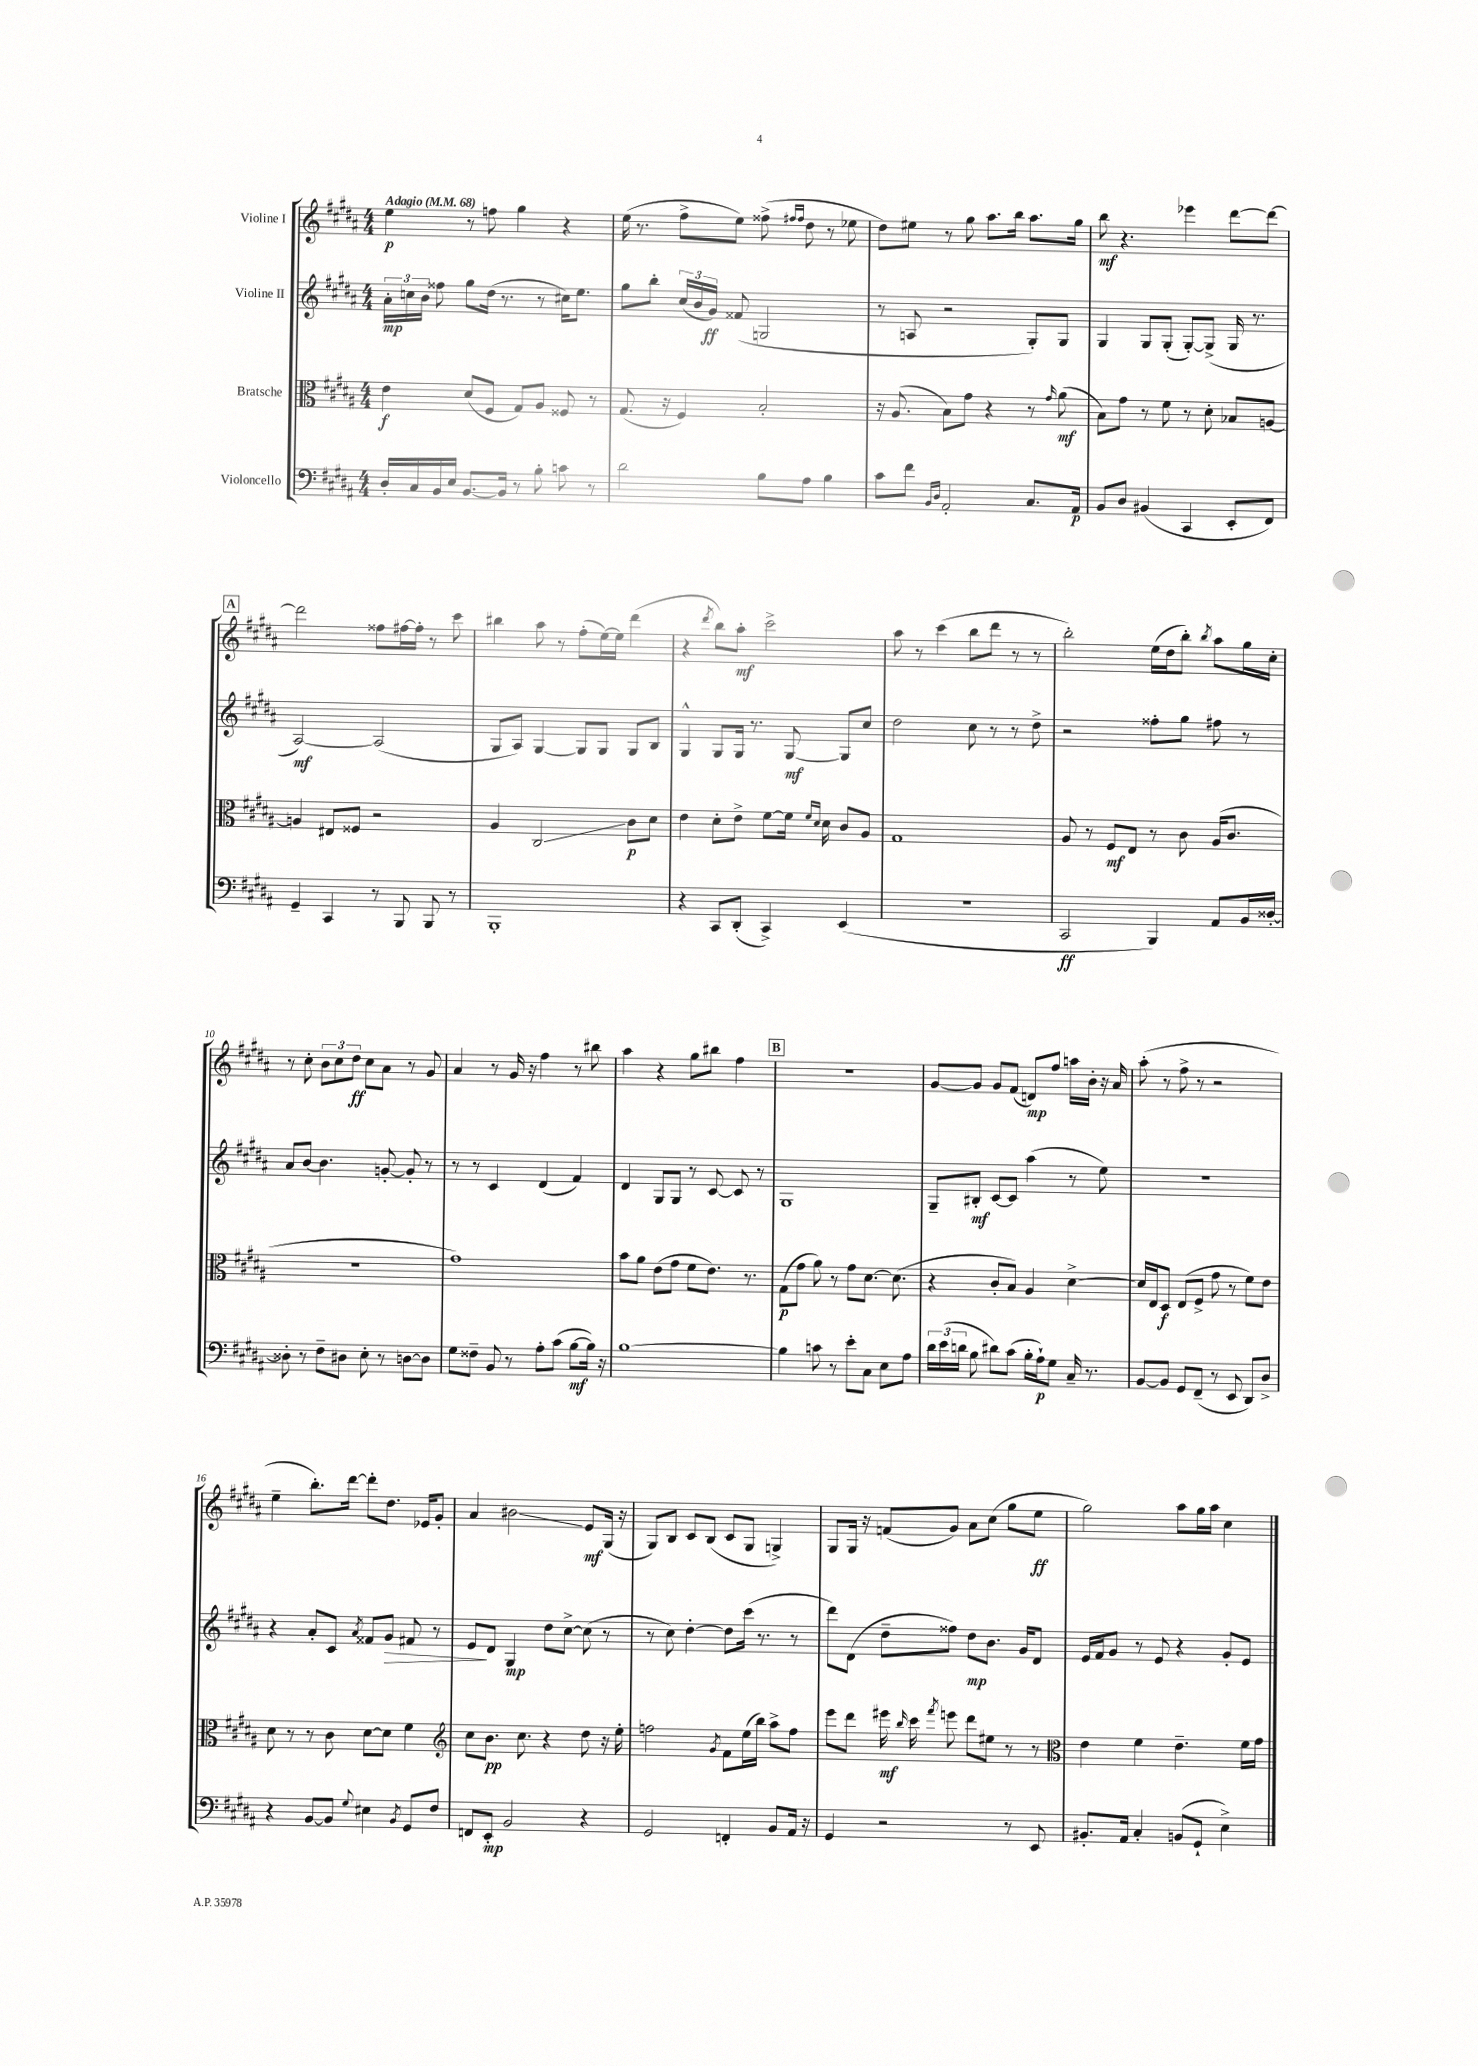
<<
\new StaffGroup <<
\new Staff = "s0" \with { instrumentName = "Violine I" } {
    \clef treble \key b \major \numericTimeSignature \time 4/4 \tempo "Adagio" 4 = 68
    \autoBeamOff e''4\p r8 f''8 gis''4 r4 |
    e''16( r8. fis''8[-> e''8]) fisis''8->( \grace { fis''16[ fis''16] } dis''8 r8 ees''8 |
    dis''8[) eis''8] r8 gis''8 ais''8.[ b''16] ais''8.[ gis''16] |
    b''8\mf r4. ees'''4 dis'''8[~ dis'''8]~ |
    \mark \markup { \box "A" } dis'''2 fisis''8[ fis''16~ fis''16]-. r8 cis'''8 |
    bis''4 ais''8 r8 fis''8[-.( e''16~) e''16] dis'''4( |
    r4 \acciaccatura { dis'''8 } b''8[) ais''8]-.\mf cis'''2-> |
    ais''8 r8 cis'''4( b''8[ dis'''8] r8 r8 |
    b''2-.) e''16[( dis''16 b''8]-.) \acciaccatura { b''8 } ais''8[ gis''16 cis''16]-. |
    r8 cis''8-. \tuplet 3/2 { b'8[ cis''8 dis''8]\ff } cis''8[ ais'8] r8 gis'8 |
    ais'4 r8 gis'16 r16 fis''4 r8 bis''8 |
    ais''4 r4 gis''8[ bis''8] fis''4 |
    \mark \markup { \box "B" } r1 |
    gis'8[~ gis'8] gis'8[ fis'8]( d'8[\mp) fis''8] a''16[ b'16]-. r16 ais'16 |
    ais''8-.( r8 fis''8-> r8 r2 |
    e''4-- b''8.[-.) dis'''16]~ dis'''8[-. dis''8.] ees'16[ gis'8]-. |
    ais'4 bis'2\glissando e'8[\mf gis16]( r16 |
    gis8[) b8] cis'8[ b8]( cis'8[ gis8] g4->) |
    gis8[ gis16] r16 f'8[( gis'8]) ais'8[ cis''8]( gis''8[ e''8]\ff |
    gis''2) ais''8[ gis''16 ais''16] cis''4 \bar "|." |
}
\new Staff = "s1" \with { instrumentName = "Violine II" } {
    \clef treble \key b \major \numericTimeSignature \time 4/4
    \autoBeamOff \tuplet 3/2 { ais'16[-.\mp c''16 b'16] } fisis''8 gis''8[ dis''16]( r8. r8 cis''16[) e''8.] |
    gis''8[ b''8]-. \tuplet 3/2 { cis''16[( b'16 gis'16]\ff) } fisis'8( g2 |
    r8 a8 r2 gis8[-.) gis8] |
    gis4 gis8[ gis8]-.( gis8[~-.) gis8]->( gis16 r8. |
    \mark \markup { \box "A" } ais2~\mf) ais2( |
    gis8[ ais8]) gis4~ gis8[ gis8] gis8[ b8] |
    gis4-^ gis8[ gis16] r8. gis8~\mf gis8[ cis''8] |
    dis''2 cis''8 r8 r8 dis''8-> |
    r2 fisis''8[-. gis''8] fis''8 r8 |
    ais'8[ b'8]~ b'4. g'8~-. g'8-. r8 |
    r8 r8 cis'4 dis'4( fis'4) |
    dis'4 gis8[ gis8] r8 cis'8~ cis'8 r8 |
    \mark \markup { \box "B" } gis1 |
    gis8[-- bis8]-.\mf cis'8[~ cis'8] ais''4( r8 e''8) |
    R1 |
    r4 ais'8[-. cis'8] \acciaccatura { ais'8 } fisis'8[ gis'8]\> fis'8 r8 |
    e'8[\! dis'8] gis4\mp dis''8[ cis''8]~-> cis''8( r8 |
    r8 cis''8) dis''4~-. dis''8[ cis'''16]( r8. r8 |
    dis'''8[) dis'8]( dis''8[-- fisis''8]) dis''8[\mp b'8.] gis'16[ dis'8] |
    e'16[ fis'16 gis'8] r8 e'8 r4 gis'8[-. e'8] \bar "|." |
}
\new Staff = "s2" \with { instrumentName = "Bratsche" } {
    \clef alto \key b \major \numericTimeSignature \time 4/4
    \autoBeamOff e'4\f dis'8[( fis8] gis8[) ais8] fisis8 r8 |
    gis8.( r16 fis4) b2-. |
    r16 ais8.( b8[) gis'8] r4 r8 \grace { gis'16 } ais'8\mf( |
    b8[) gis'8] r8 fis'8 r8 dis'8-. bes8[ a8]~ |
    \mark \markup { \box "A" } a4 eis8[ fisis8] r2 |
    ais4 cis2\glissando cis'8[\p dis'8] |
    e'4 dis'8[-. e'8]-> fis'8[~ fis'16] \grace { fis'16[ dis'16] } dis'16 cis'8[ ais8] |
    gis1 |
    ais8 r8 fis8[\mf e8] r8 cis'8 ais16[( cis'8.] |
    R1 |
    gis'1) |
    b'8[ ais'8] e'8[( gis'8] fis'8[ e'8.]) r8. |
    \mark \markup { \box "B" } gis8[\p( gis'8] ais'8) r8 gis'8[ dis'8.]~ dis'8.( |
    r4 cis'8[-. b8]) ais4 dis'4~-> |
    dis'16[ e16 dis8]\f e8[( fis8]-> gis'8 r8 fis'8[) e'8] |
    dis'8 r8 r8 cis'8 dis'8[~ dis'8] fis'4 |
    \clef treble cis''8[ b'8.]\pp cis''8. r4 dis''8 r16 e''16-. |
    f''2 \acciaccatura { gis'8 } fis'8[ e''16( b''16]) ais''8[-> f''8] |
    e'''8[ dis'''8] eis'''16\mf \grace { b''16 } cis'''16 \acciaccatura { fis'''8 } e'''8 dis'''8[ eis''8] r8 r8 |
    \clef alto e'4 fis'4 e'4.-- fis'16[ gis'16] \bar "|." |
}
\new Staff = "s3" \with { instrumentName = "Violoncello" } {
    \clef bass \key b \major \numericTimeSignature \time 4/4
    \autoBeamOff dis16[-. cis16 b,16 e16] b,8.[~ b,16] r8 b8-. c'8 r8 |
    dis'2 b8[ ais8] b4 |
    cis'8[ fis'8] \grace { b,16[ dis16] } ais,2-. cis8.[ ais,16]\p |
    b,8[ dis8] bis,4( cis,4 e,8[-. fis,8]) |
    \mark \markup { \box "A" } gis,4-- cis,4 r8 b,,8 b,,8 r8 |
    b,,1-. |
    r4 cis,8[ dis,8]-.( cis,4->) e,4( |
    R1 |
    cis,2\ff b,,4) ais,8[ b,16 disis16]~-. |
    disis8-. r8 fis8[-- dis8] e8-. r8 d8[~ d8] |
    gis8[ fisis8]-- b,8 r8 ais8[-. cis'8]( b8[~\mf b16]) r16 |
    b1~ |
    \mark \markup { \box "B" } b4 c'8 r8 e'8[-. cis8] e8[ ais8] |
    \tuplet 3/2 { dis'16[ e'16( d'16] } b8 dis'8[) cis'8]( b16[-. ais16-!\p) gis8] cis16-- r8. |
    b,8[~ b,8] gis,8[ fis,8]--( r8 e,8 dis,8[) dis8]-> |
    r4 b,8[~ b,8] \appoggiatura { gis8 } eis4 \acciaccatura { b,8 } gis,8[ fis8] |
    f,8[ e,8]-.\mp b,2 r4 |
    gis,2 f,4-. b,8[ ais,16] r16 |
    gis,4 r2 r8 e,8 |
    bis,8.[-. ais,16] cis4-. b,8[( gis,8]-! e4->) \bar "|." |
}
>>
>>
